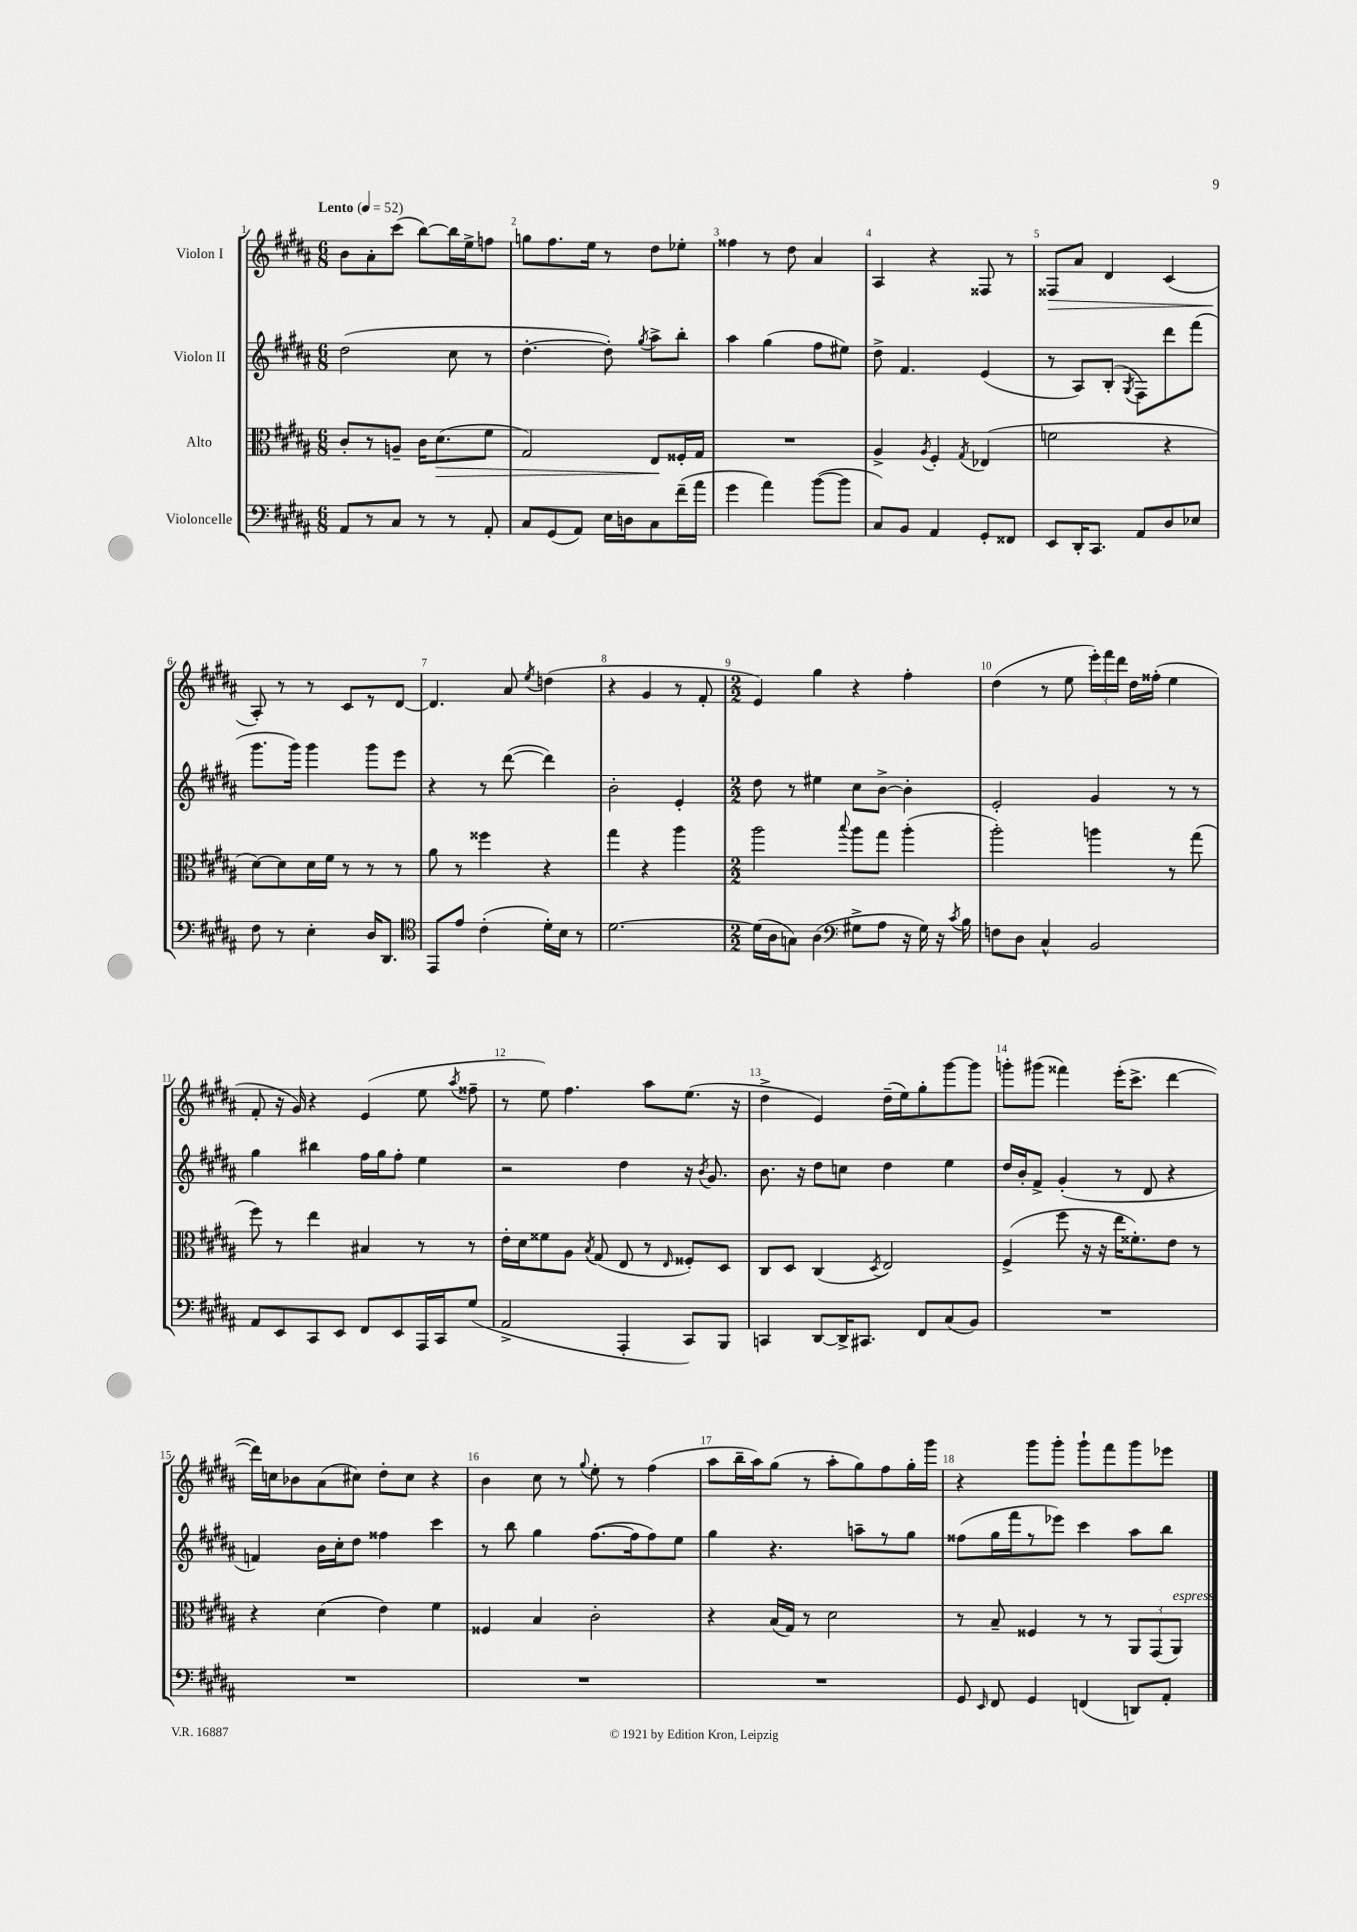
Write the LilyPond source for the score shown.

<<
\new StaffGroup <<
\new Staff = "s0" \with { instrumentName = "Violon I" } {
    \clef treble \key b \major \numericTimeSignature \time 6/8 \tempo "Lento" 4 = 52
    \autoBeamOff b'8[ ais'8-. cis'''8]( b''8[~) b''16 e''16-> f''8] |
    g''8[ fis''8. e''16] r8 dis''8[ ees''8]-. |
    fisis''4 r8 dis''8 ais'4 |
    ais4 r4 fisis8 r8 |
    fisis8[\> ais'8] dis'4 cis'4( |
    ais8-.\!) r8 r8 cis'8[ r8 dis'8]~ |
    dis'4. ais'8 \acciaccatura { e''8 } d''4( |
    r4 gis'4 r8 fis'8-. |
    \numericTimeSignature \time 2/2 e'4) gis''4 r4 fis''4-. |
    dis''4( r8 e''8 \tuplet 3/2 { e'''16[-.) fis'''16 dis'''16] } dis''16[ fisis''16]-.( e''4 |
    fis'8-. r16 gis'16) r4 e'4( e''8 \acciaccatura { ais''8 } fisis''8-- |
    r8 e''8) fis''4. ais''8[ e''8.]( r16 |
    dis''4-> e'4) dis''16[--( e''16) gis''8-. gis'''8~ gis'''8] |
    g'''8[-. gis'''8]( fisis'''4) e'''16[-.( cis'''8.]-> dis'''4~ |
    dis'''16[) c''16 bes'8 ais'8( cis''8]) dis''8[-. cis''8] r4 |
    b'4 cis''8 r8 \appoggiatura { gis''8 } e''8-. r8 fis''4( |
    ais''8[ b''16-- ais''16) gis''8]( r8 ais''8[-. gis''8) fis''8 gis''16-. gis'''16] |
    r4 gis'''8[ gis'''8]-. gis'''8[-! fis'''8 gis'''8 ees'''8] \bar "|." |
}
\new Staff = "s1" \with { instrumentName = "Violon II" } {
    \clef treble \key b \major \numericTimeSignature \time 6/8
    \autoBeamOff dis''2( cis''8 r8 |
    dis''4.~-. dis''8-.) \acciaccatura { gis''8 } ais''8[-> b''8]-. |
    ais''4 gis''4( fis''8[ eis''8]) |
    dis''8-> fis'4. e'4( |
    r8 ais8[) b8]-.( \acciaccatura { gis8 } fis8[) dis'''8 fis'''8]( |
    gis'''8.[ gis'''16]) gis'''4 gis'''8[ e'''8] |
    r4 r8 dis'''8~( dis'''4) |
    b'2-. e'4-. |
    \numericTimeSignature \time 2/2 dis''8 r8 eis''4 cis''8[ b'8]~-> b'4-. |
    e'2-. gis'4 r8 r8 |
    gis''4 bis''4 fis''16[ gis''16 fis''8]-. e''4 |
    r2 dis''4 r16 \acciaccatura { b'8 } gis'8. |
    b'8. r16 dis''8[ c''8] dis''4 e''4 |
    dis''16[ b'16-. fis'8]-> gis'4-.( r8 dis'8 r4 |
    f'4) b'16[ cis''16-. dis''8] fisis''4 cis'''4 |
    r8 b''8 gis''4 fis''8.[~( fis''16 fis''8) e''8] |
    gis''4 r4. a''8[-- r8 gis''8] |
    fisis''8[( gis''16 fis'''16 r8 ees'''8]) cis'''4 ais''8[ b''8] \bar "|." |
}
\new Staff = "s2" \with { instrumentName = "Alto" } {
    \clef alto \key b \major \numericTimeSignature \time 6/8
    \autoBeamOff cis'8[-. r8 a8]-- cis'16[ dis'8.\>( fis'8] |
    gis2) e8[\! fisis16-. gis16] |
    R2. |
    ais4-> \acciaccatura { ais8 } fis4-. \acciaccatura { gis8 } ees4( |
    f'2 r4 |
    dis'8[~) dis'8 dis'16 fis'16] r8 r8 r8 |
    ais'8 r8 fisis''4 r4 |
    gis''4 r4 ais''4 |
    \numericTimeSignature \time 2/2 ais''2 \appoggiatura { b''8 } ais''8[ gis''8] ais''4-.( |
    ais''2-.) a''4 r8 gis''8( |
    fis''8) r8 e''4 bis4 r8 r8 |
    e'16[-. dis'16 fisis'8 ais8] \acciaccatura { b8 } gis8( e8 r8 \grace { e16 } fisis8[-.) dis8] |
    cis8[ dis8] cis4( \acciaccatura { dis8 } e2) |
    fis4->( fis''8 r16 r16 e''16[ fisis'8.-.) e'8] r8 |
    r4 dis'4( e'4) fis'4 |
    fisis4 b4 cis'2-. |
    r4 b16[( gis16]) r8 dis'2 |
    r8 b8-- fisis4 r8 r8 \tuplet 3/2 { ais,8[ gis,8( ais,8]^\markup { \italic "espress." }) } \bar "|." |
}
\new Staff = "s3" \with { instrumentName = "Violoncelle" } {
    \clef bass \key b \major \numericTimeSignature \time 6/8
    \autoBeamOff ais,8[ r8 cis8] r8 r8 ais,8-. |
    cis8[ gis,8( ais,8]) e16[ d16 cis8 fis'16--( ais'16] |
    gis'4 ais'4) b'8[~( b'8] |
    cis8[) b,8] ais,4 gis,8[-. fisis,8] |
    e,8[ dis,16-. cis,8.] ais,8[ dis8 ees8] |
    fis8 r8 e4-. dis16[ dis,8.] |
    \clef tenor e,8[ e'8] cis'4-.( dis'16[-.) b16] r8 |
    dis'2.~ |
    \numericTimeSignature \time 2/2 dis'16[( ais16 g8]) ais4( \clef bass gis8[-> ais8] r16 gis16) r16 \acciaccatura { cis'8 } b16 |
    f8[ dis8] cis4-^ b,2 |
    ais,8[ e,8 cis,8 e,8] fis,8[ e,8 ais,,16 cis,16 gis8]( |
    ais,2-> ais,,4-. cis,8[) b,,8] |
    c,4 dis,8[~ dis,16-> cis,8.] fis,8[ cis8( b,8]) |
    R1 |
    R1 |
    R1 |
    R1 |
    gis,8 \grace { e,16 } fis,8 gis,4 f,4( d,8[) ais,8]-. \bar "|." |
}
>>
>>
\layout { \context { \Score \override BarNumber.break-visibility = ##(#f #t #t) barNumberVisibility = #all-bar-numbers-visible } }
